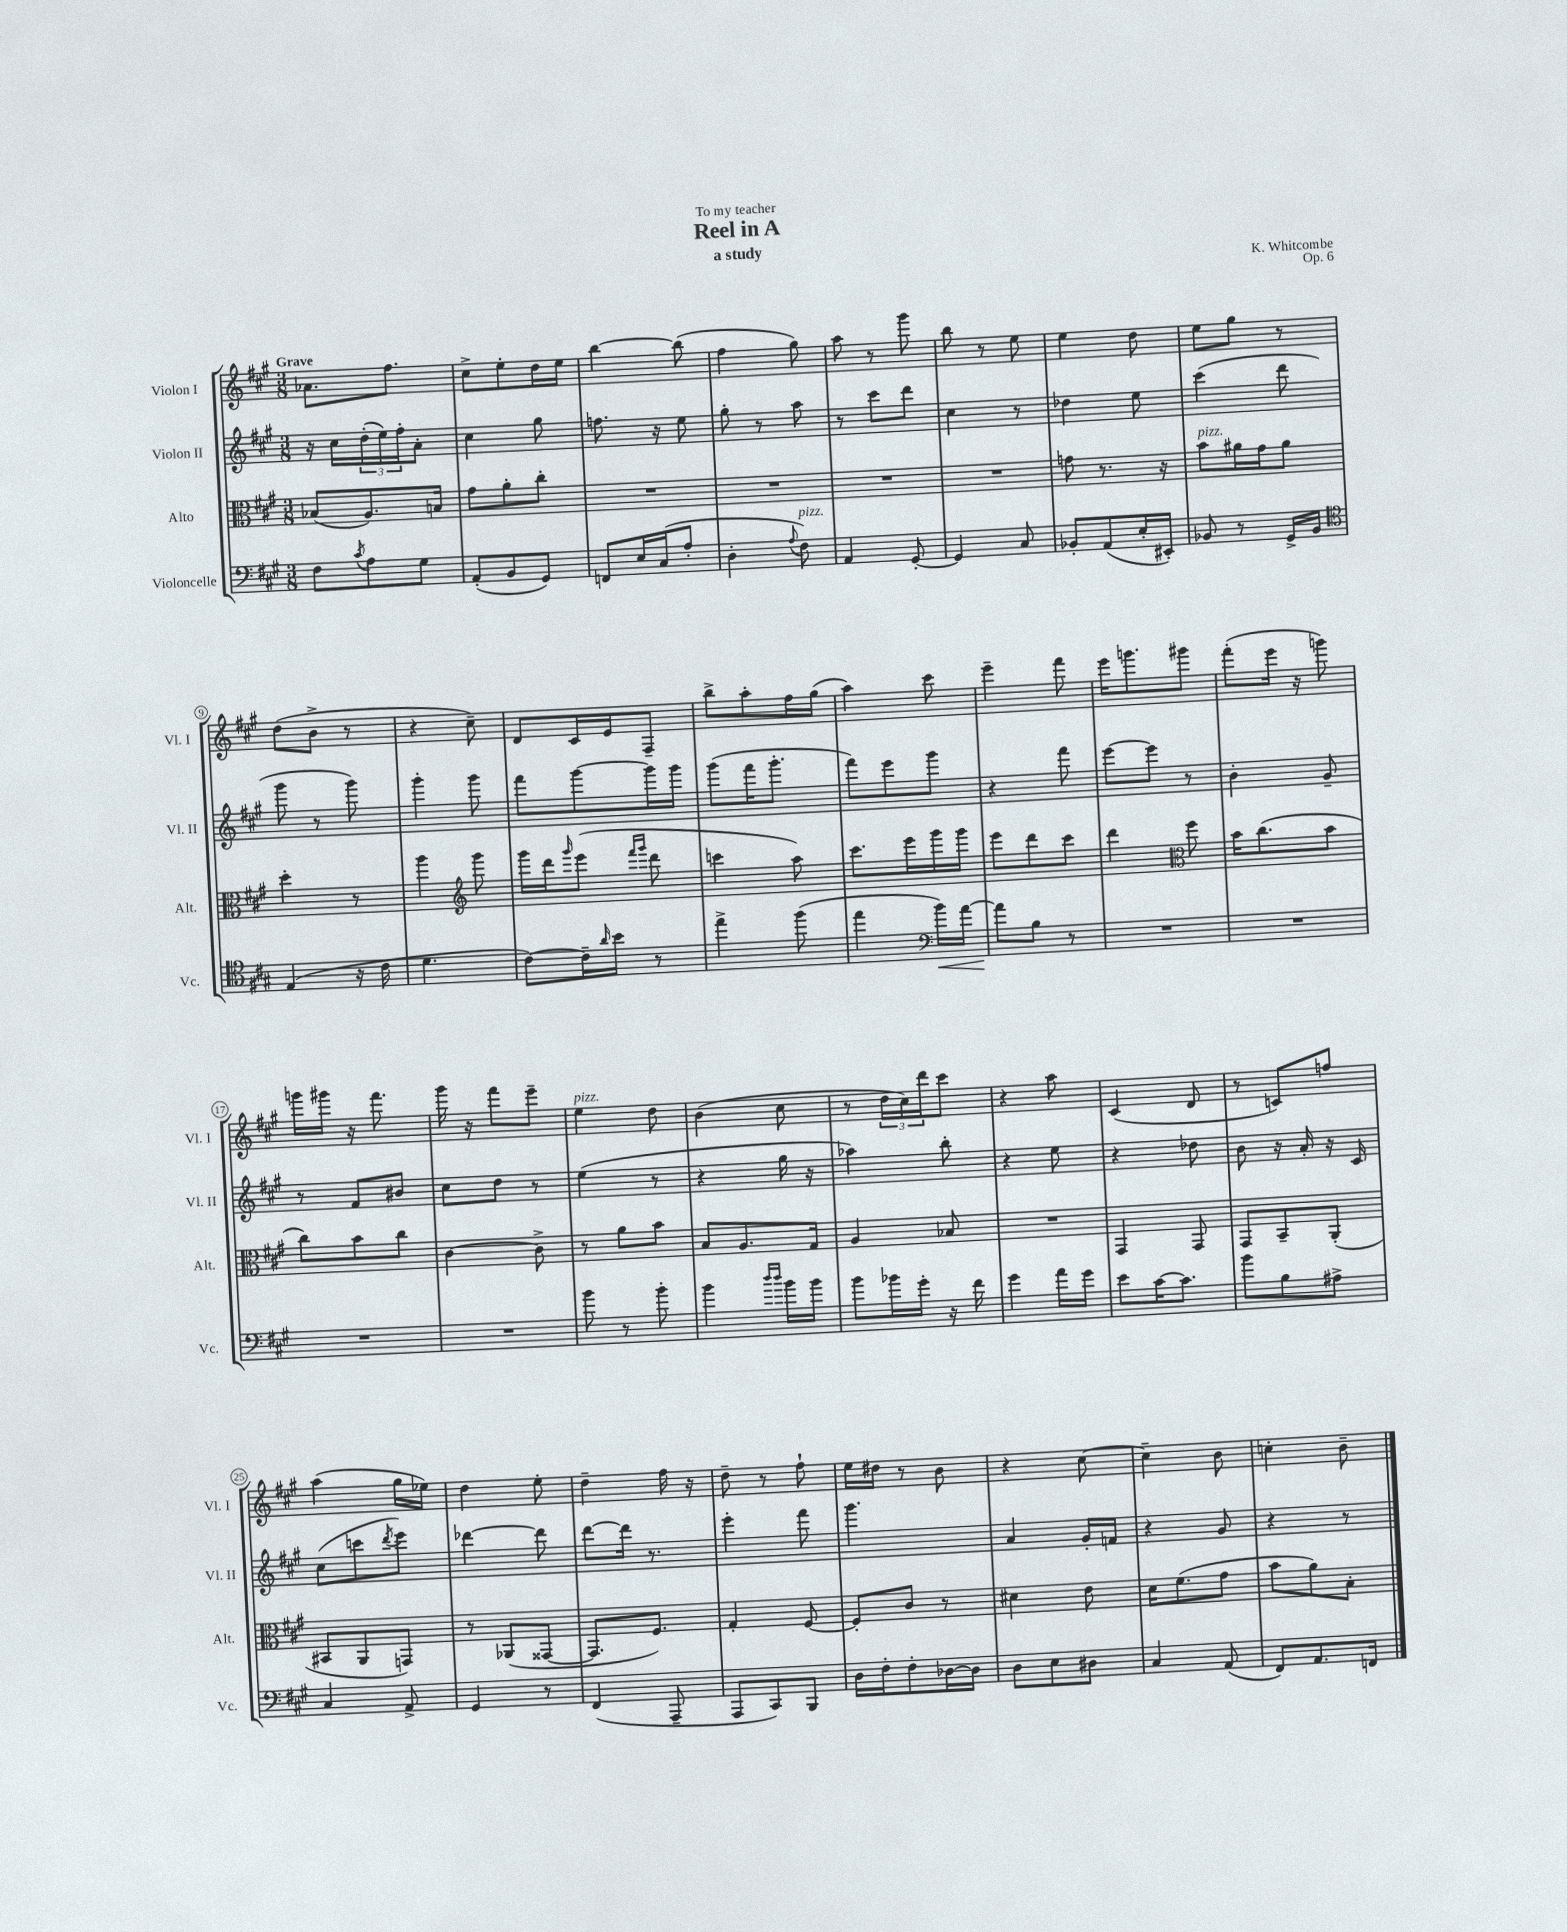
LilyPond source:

\header { title = "Reel in A" composer = "K. Whitcombe" subtitle = "a study" dedication = "To my teacher" opus = "Op. 6" }
<<
\new StaffGroup <<
\new Staff = "s0" \with { instrumentName = "Violon I" shortInstrumentName = "Vl. I" } {
    \clef treble \key a \major \numericTimeSignature \time 3/8 \tempo "Grave"
    aes'8. fis''8. |
    cis''8-> e''8-. d''16 e''16 |
    b''4~ b''8( |
    fis''4 gis''8) |
    a''8 r8 gis'''8 |
    b''8 r8 e''8 |
    e''4 d''8 |
    e''8 gis''8 r8 |
    d''8( b'8-> r8 |
    r4 cis''8--) |
    d'8 cis'16 e'16 fis8-- |
    b''8-> a''8-. fis''16 gis''16( |
    a''4) cis'''8 |
    e'''4-- fis'''8 |
    e'''16 g'''8. gis'''8 |
    fis'''8-.( e'''16 r16 g'''8) |
    g'''16 gis'''16 r16 fis'''8. |
    gis'''16 r16 fis'''8 e'''8-- |
    e''4^\markup { \italic "pizz." } d''8 |
    b'4( cis''8 |
    r8 \tuplet 3/2 { d''16 cis''16) d'''16 } cis'''8 |
    r4 a''8 |
    cis'4( d'8 |
    r8 c'8) f''8 |
    a''4( gis''16 ees''16) |
    d''4 e''8-. |
    d''4-- fis''16 r16 |
    d''8-- r8 fis''8-! |
    e''16 dis''16 r8 b'8 |
    r4 cis''8~ |
    cis''4-- b'8 |
    c''4-. b'8-- \bar "|." |
}
\new Staff = "s1" \with { instrumentName = "Violon II" shortInstrumentName = "Vl. II" } {
    \clef treble \key a \major \numericTimeSignature \time 3/8
    r16 cis''16 \tuplet 3/2 { d''16-.( e''16) fis''16-. } a'8-. |
    cis''4 gis''8 |
    f''8. r16 e''8 |
    gis''8-. r8 a''8 |
    r8 cis'''8 d'''8 |
    cis''4 r8 |
    des''4 e''8 |
    cis'''4( d'''8 |
    gis'''8 r8 gis'''8) |
    gis'''4-. gis'''8 |
    fis'''8 gis'''8~ gis'''16 gis'''16 |
    gis'''8( fis'''16 gis'''8.-. |
    fis'''8) e'''8 gis'''8 |
    r4 fis'''8 |
    e'''8~ e'''8 r8 |
    b'4-. gis'8-- |
    r8 fis'8 bis'8 |
    cis''8 d''8 r8 |
    e''4( r8 |
    r4 gis''16 r16 |
    aes''4) b''8-. |
    r4 e''8 |
    r4 des''8 |
    b'8 r16 a'16-. r16 cis'16 |
    cis''8( c'''8 \acciaccatura { d'''8 } e'''8) |
    des'''4~ des'''8 |
    d'''8~ d'''16 r8. |
    e'''4-. fis'''8 |
    gis'''4. |
    a'4 gis'16-. f'16 |
    r4 gis'8 |
    r4 r8 \bar "|." |
}
\new Staff = "s2" \with { instrumentName = "Alto" shortInstrumentName = "Alt." } {
    \clef alto \key a \major \numericTimeSignature \time 3/8
    bes8( a8.) b16 |
    gis'8 a'8-. cis''8-. |
    R4. |
    R4. |
    R4. |
    R4. |
    g'8 r8. r16 |
    b'8^\markup { \italic "pizz." } ais'16 gis'16 ais'8 |
    d''4-. r8 |
    a''4 \clef treble gis'''8 |
    gis'''16 d'''16 \grace { gis'''16 } e'''8( \grace { fis'''16 gis'''16 } d'''8 |
    c'''4 a''8) |
    cis'''8. e'''16 gis'''16 gis'''16 |
    e'''8 d'''8 cis'''8 |
    d'''4 \clef alto fis''8 |
    b'16 cis''8.( b'8 |
    cis''8) b'8 cis''8 |
    cis'4~ cis'8-> |
    r8 a'8 b'8 |
    b8 a8. gis16 |
    a4 bes8 |
    R4. |
    gis,4 gis,8 |
    gis,8 b,8-- a,8-.( |
    bis,8 a,8 g,8) |
    r8 aes,8( gisis,8~ |
    gisis,8. fis8.) |
    gis4-. fis8~ |
    fis8-. cis'8 r8 |
    dis'4 e'8 |
    d'16 fis'8.( gis'8 |
    b'8 a'8) b8-. \bar "|." |
}
\new Staff = "s3" \with { instrumentName = "Violoncelle" shortInstrumentName = "Vc." } {
    \clef bass \key a \major \numericTimeSignature \time 3/8
    fis8 \acciaccatura { cis'8 } a8 gis8 |
    a,8-.( b,8 gis,8) |
    f,8 e16 cis16( a8-. |
    d4-. \appoggiatura { a8 } fis8^\markup { \italic "pizz." }) |
    a,4 gis,8~-. |
    gis,4 cis8 |
    bes,8-. a,8( e16-. eis,16-.) |
    bes,8 r8 gis,16-> bes,16 |
    \clef tenor e4( r16 cis'16 |
    d'4. |
    cis'8~) cis'16-- \grace { a'16 } b'16 r8 |
    e''4-> fis''8( |
    e''4 \clef bass b'16\<) a'16~ |
    a'8\! b8 r8 |
    R4. |
    R4. |
    R4. |
    R4. |
    b'8 r8 b'8-. |
    b'4 \grace { d''16 d''16 } b'16 b'16 |
    b'8 bes'16 gis'16-. r16 fis'16 |
    gis'4 a'16 gis'16 |
    e'8 cis'16~ cis'8. |
    b'8 b8 ais8-> |
    cis4 a,8-> |
    gis,4 r8 |
    fis,4( a,,8-- |
    a,,8 cis,8) b,,8 |
    d16 fis16-. fis8-. des16~ des16 |
    d8 e8 dis8 |
    cis4 a,8( |
    fis,8) a,8. f,16 \bar "|." |
}
>>
>>
\layout { \context { \Score \override BarNumber.stencil = #(make-stencil-circler 0.1 0.3 ly:text-interface::print) } }
